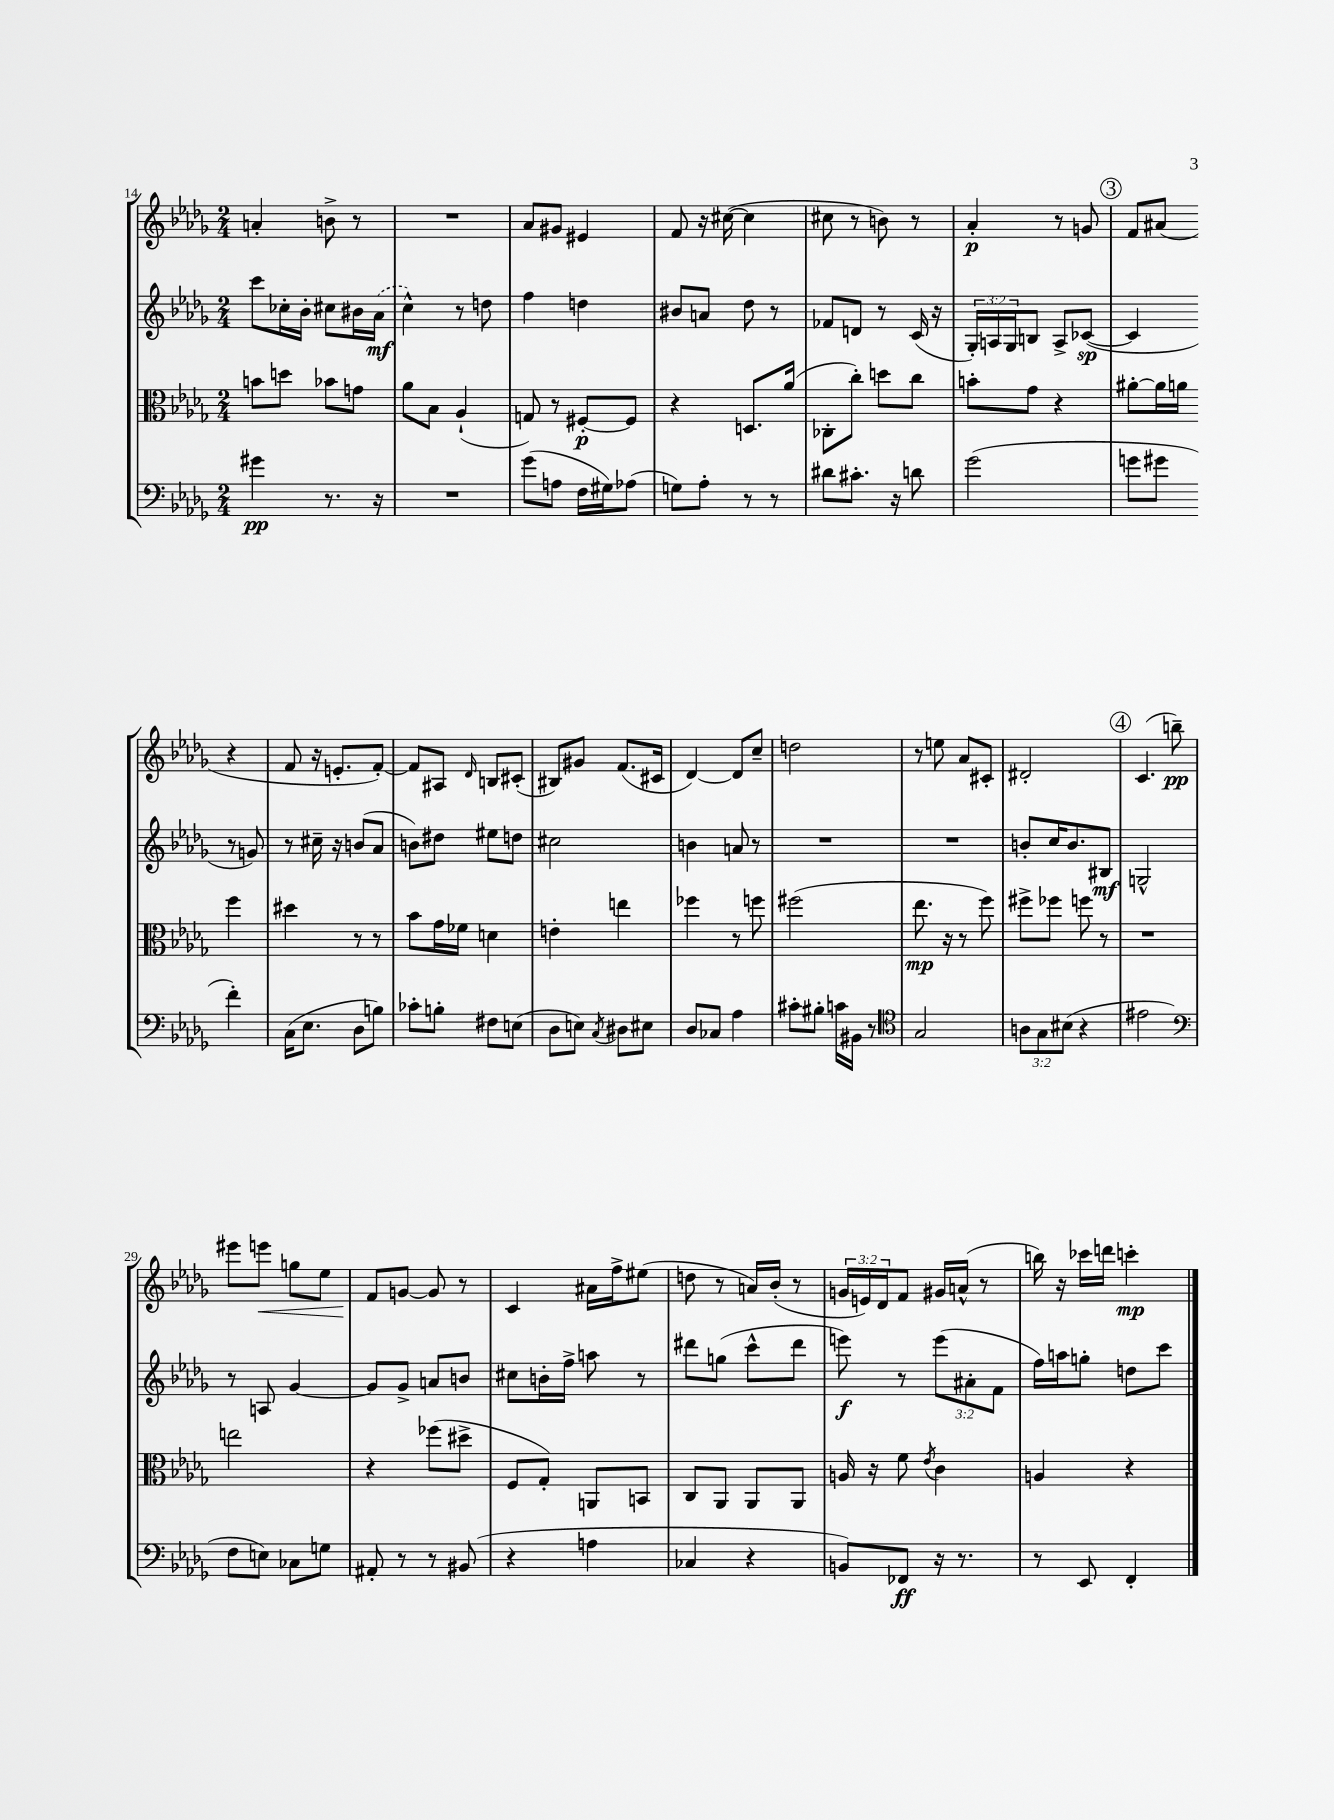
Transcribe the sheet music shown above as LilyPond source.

<<
\new StaffGroup <<
\new Staff = "s0" {
    \clef treble \key des \major \numericTimeSignature \time 2/4 \override Staff.TupletNumber.text = #tuplet-number::calc-fraction-text
    a'4-. b'8-> r8 |
    R2 |
    aes'8 gis'8 eis'4 |
    f'8 r16 cis''16~( cis''4 |
    cis''8 r8 b'8) r8 |
    aes'4-.\p r8 g'8 |
    \mark \markup { \circle "3" } f'8 ais'8( r4 |
    f'8 r16 e'8.-. f'8~-.) |
    f'8 ais8 \grace { des'16 } b8 cis'8-.( |
    bis8) gis'8 f'8.( cis'16 |
    des'4~) des'8 c''8-- |
    d''2 |
    r8 e''8 aes'8 cis'8-. |
    dis'2-. |
    \mark \markup { \circle "4" } c'4.( b''8--\pp) |
    eis'''8 e'''8\< g''8 ees''8 |
    f'8\! g'8~ g'8 r8 |
    c'4 ais'16 f''16-> eis''8( |
    d''8 r8 a'16) bes'16-.( r8 |
    \tuplet 3/2 { g'16 e'16) des'16 } f'8 gis'16 a'16-^( r8 |
    b''16) r16 ces'''16 d'''16 c'''4-.\mp \bar "|." |
}
\new Staff = "s1" {
    \clef treble \key des \major \numericTimeSignature \time 2/4 \override Staff.TupletNumber.text = #tuplet-number::calc-fraction-text
    c'''8 ces''16-. bes'16-. cis''8 bis'16 \once \slurDashed aes'16\mf( |
    c''4-^) r8 d''8 |
    f''4 d''4 |
    bis'8 a'8 des''8 r8 |
    fes'8 d'8 r8 c'16( r16 |
    \tuplet 3/2 { ges16-.) a16 ges16 } b8 a8-> ces'8~\sp( |
    \mark \markup { \circle "3" } ces'4 r8 g'8) |
    r8 cis''16-- r16 b'8( aes'8 |
    b'8) dis''8 eis''8 d''8 |
    cis''2 |
    b'4 a'8 r8 |
    R2 |
    R2 |
    b'8-. c''16 b'8. bis8\mf |
    \mark \markup { \circle "4" } g2-^ |
    r8 a8 ges'4~ |
    ges'8 ges'8-> a'8 b'8 |
    cis''8 b'16-. f''16-> a''8 r8 |
    dis'''8 g''8( c'''8-^ dis'''8 |
    e'''8\f) r8 \tuplet 3/2 { e'''8( ais'8-. f'8 } |
    f''16) a''16 g''8-. d''8 c'''8 \bar "|." |
}
\new Staff = "s2" {
    \clef alto \key des \major \numericTimeSignature \time 2/4
    b'8 d''8 bes'8 g'8 |
    aes'8 bes8 aes4-!( |
    g8) r8 fis8~-.\p fis8 |
    r4 d8. aes'16( |
    ces8-. c''8-.) d''8 c''8 |
    b'8-. ges'8 r4 |
    \mark \markup { \circle "3" } ais'8~-. ais'16 a'16 f''4 |
    dis''4 r8 r8 |
    bes'8 ges'16 fes'16 d'4 |
    e'4-. e''4 |
    fes''4 r8 f''8 |
    fis''2( |
    ees''8.\mp r16 r8 f''8) |
    fis''8-> fes''8 f''8 r8 |
    \mark \markup { \circle "4" } R2 |
    e''2 |
    r4 fes''8( dis''8-> |
    f8 ges8-.) a,8 b,8 |
    c8 aes,8 aes,8 aes,8 |
    a16 r16 f'8 \acciaccatura { ees'8 } c'4 |
    a4 r4 \bar "|." |
}
\new Staff = "s3" {
    \clef bass \key des \major \numericTimeSignature \time 2/4 \override Staff.TupletNumber.text = #tuplet-number::calc-fraction-text
    gis'4\pp r8. r16 |
    R2 |
    ges'8( a8 f16 gis16) aes8( |
    g8) aes8-. r8 r8 |
    dis'8 cis'8.-. r16 d'8 |
    ges'2( |
    \mark \markup { \circle "3" } g'8 gis'8 f'4-.) |
    c16( ees8. des8 b8) |
    ces'8-. b8-. fis8 e8( |
    des8 e8) \acciaccatura { c8 } dis8 eis8 |
    des8 ces8 aes4 |
    cis'8-. bis8-. c'16 bis,16 r8 |
    \clef tenor ges2 |
    \tuplet 3/2 { a8 ges8 bis8( } r4 |
    \mark \markup { \circle "4" } eis'2 |
    \clef bass f8 e8) ces8 g8 |
    ais,8-. r8 r8 bis,8( |
    r4 a4 |
    ces4 r4 |
    b,8) fes,8\ff r16 r8. |
    r8 ees,8 f,4-. \bar "|." |
}
>>
>>
\layout { \context { \Score currentBarNumber = #14 } }
